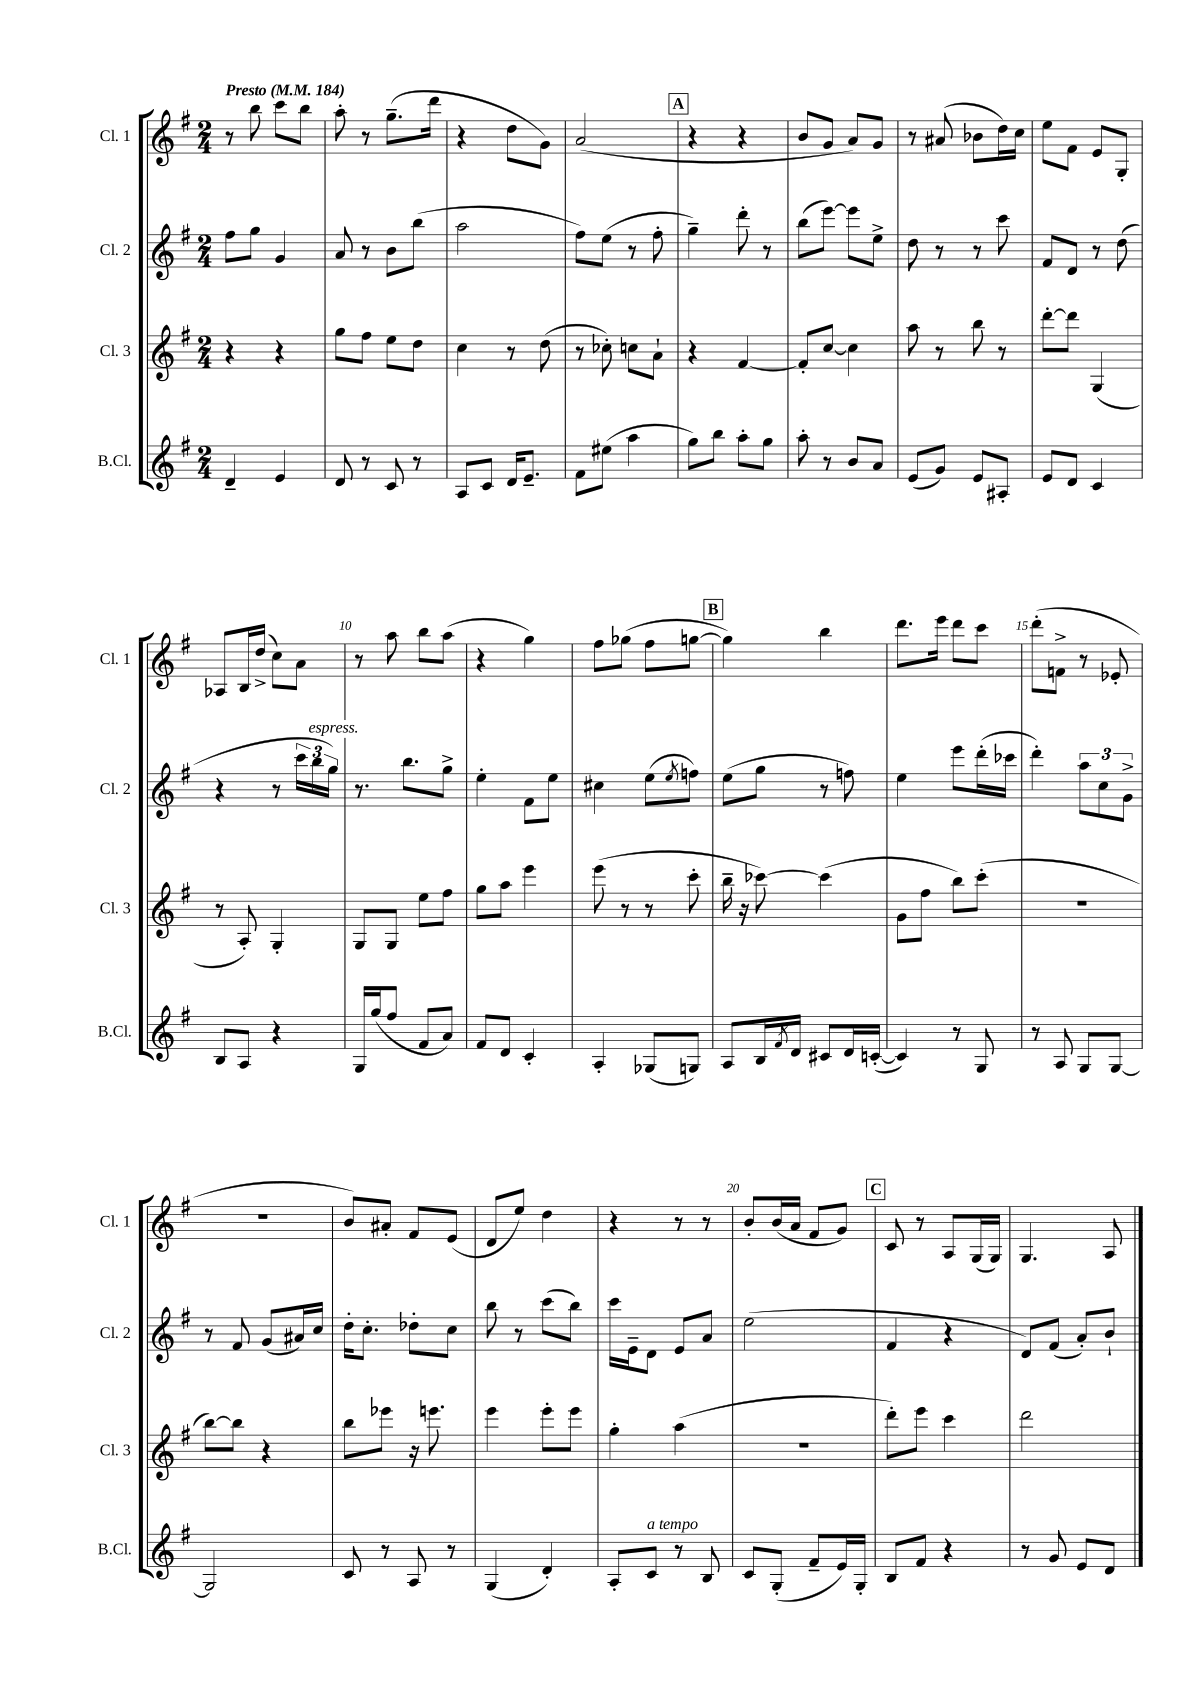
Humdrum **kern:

**kern	**kern	**kern	**kern
*staff4	*staff3	*staff2	*staff1
*clefG2	*clefG2	*clefG2	*clefG2
*k[f#]	*k[f#]	*k[f#]	*k[f#]
*M2/4	*M2/4	*M2/4	*M2/4
*MM184	*MM184	*MM184	*MM184
4d~	4r	8ff#	8r
.	.	8gg	8bb
4e	4r	4g	8ccc
.	.	.	8bb
=	=	=	=
8d	8gg	8a	8aa'
8r	8ff#	8r	8r
8c	8ee	8b	(8.gg~
8r	8dd	(8bb	.
.	.	.	16ddd
=	=	=	=
8A	4cc	2aa	4r
8c	.	.	.
16d	8r	.	8dd
8.e~	.	.	.
.	(8dd	.	8g)
=	=	=	=
8f#	8r	8ff#)	(2a
(8ee#	8cc-')	(8ee	.
4aa	8cc	8r	.
.	8a`	8ff#'	.
=	=	=	=
8gg)	4r	4gg~)	4r
8bb	.	.	.
8aa'	[4f#	8ddd'	4r
8gg	.	8r	.
=	=	=	=
8aa'	8f#']	(8bb	8b
8r	[8cc	[8eee)	8g
8b	4cc]	8eee]	8a)
8a	.	8ee^	8g
=	=	=	=
(8e	8aa	8dd	8r
8g)	8r	8r	(8a#
8e	8bb	8r	8b-
8A#'	8r	8ccc	16dd)
.	.	.	16cc
=	=	=	=
8e	[8ddd'	8f#	8ee
8d	8ddd]	8d	8f#
4c	(4G	8r	8e
.	.	(8dd	8G'
=	=	=	=
8B	8r	4r	8A-
8A	8A')	.	16B
.	.	.	(16dd^
4r	4G'	8r	8cc)
.	.	24ccc	8a
.	.	24bb	.
.	.	24gg)	.
=	=	=	=
16G	8G	8.r	8r
(16gg	.	.	.
8ff#	8G	.	8aa
.	.	8.bb	.
8f#	8ee	.	8bb
8a)	8ff#	8gg^	(8aa
=	=	=	=
8f#	8gg	4ee'	4r
8d	8aa	.	.
4c'	4eee	8f#	4gg)
.	.	8ee	.
=	=	=	=
4A'	(8eee	4cc#	8ff#
.	8r	.	(8gg-
(8G-	8r	(8ee	8ff#
.	.	8qee	.
8G)	8ccc'	8ff)	[8gg
=	=	=	=
8A	16bb~	(8ee	4gg])
.	16r	.	.
16B	[8ccc-)	8gg	.
8qf#	.	.	.
16d	.	.	.
8c#	(4ccc-]	8r	4bb
16d	.	8ff)	.
([16c'	.	.	.
=	=	=	=
4c])	8g	4ee	8.ddd
.	8ff#	.	.
.	.	.	16eee
8r	8bb)	8eee	8ddd
8G	(8ccc'	(16ddd'	8ccc
.	.	16ccc-	.
=	=	=	=
8r	2r	4ddd')	(8ddd'
8A	.	.	8f^
8G	.	12aa	8r
.	.	12cc	.
[8G	.	.	8e-'
.	.	12g^	.
=	=	=	=
2G]	[8bb)	8r	2r
.	8bb]	8f#	.
.	4r	(8g	.
.	.	16a#)	.
.	.	16cc	.
=	=	=	=
8c	8bb	16dd'	8b)
.	.	8.cc'	.
8r	8eee-	.	8a#'
8A	16r	8dd-'	8f#
.	8.eee	.	.
8r	.	8cc	(8e
=	=	=	=
(4G	4eee	8bb	8d
.	.	8r	8ee)
4d')	8eee'	(8ccc	4dd
.	8eee	8bb)	.
=	=	=	=
8A'	4gg'	16ccc	4r
.	.	16e~	.
8c	.	8d	.
8r	(4aa	8e	8r
8B	.	8a	8r
=	=	=	=
8c	2r	(2ee	8b'
(8G'	.	.	(16b
.	.	.	16a
8f#~	.	.	8f#
16e)	.	.	8g)
16G'	.	.	.
=	=	=	=
8B	8ddd')	4f#	8c
8f#	8eee	.	8r
4r	4ccc	4r	8A
.	.	.	(16G
.	.	.	16G)
=	=	=	=
8r	2ddd	8d)	4.G
8g	.	(8f#	.
8e	.	8a')	.
8d	.	8b`	8A
==	==	==	==
*-	*-	*-	*-
